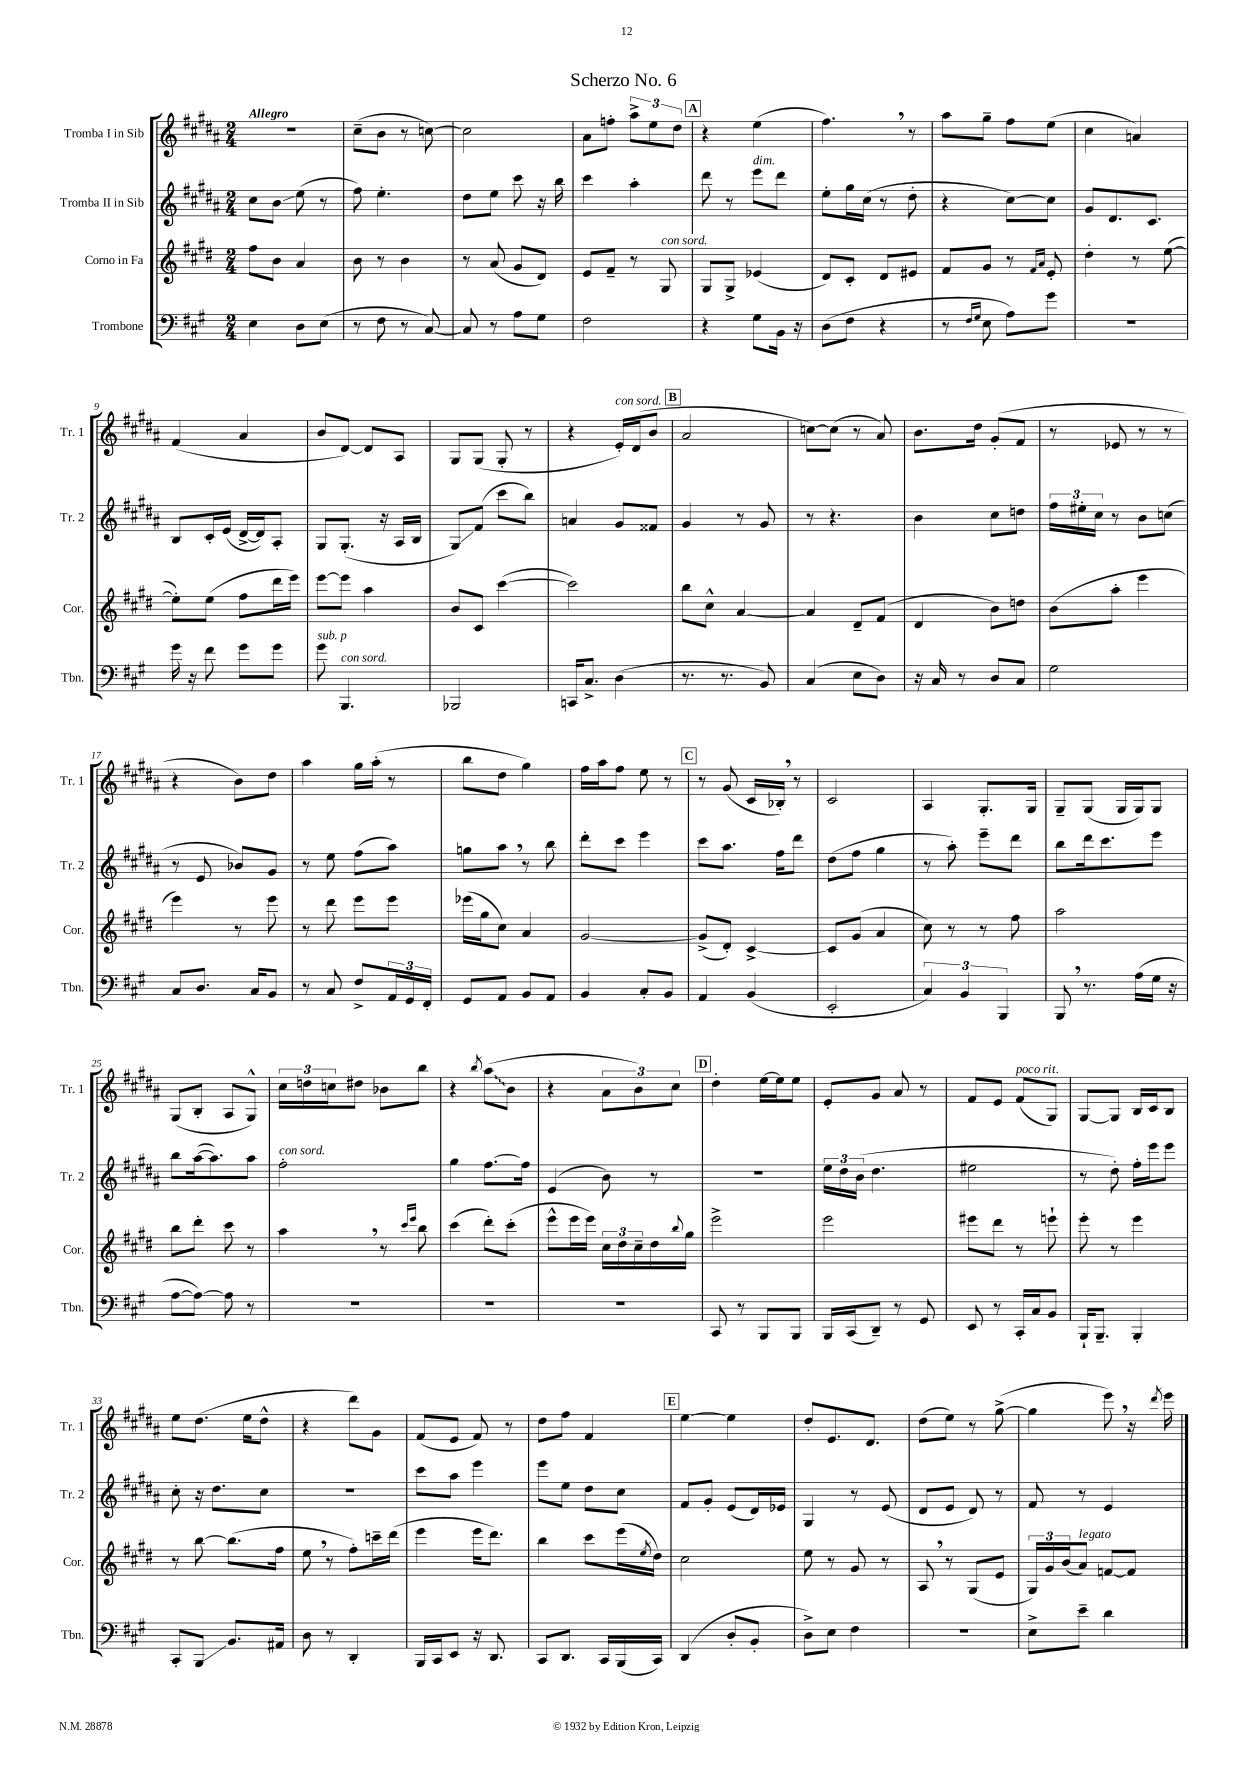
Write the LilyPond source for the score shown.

\header { title = "Scherzo No. 6" }
<<
\new StaffGroup <<
\new Staff = "s0" \with { instrumentName = "Tromba I in Sib" shortInstrumentName = "Tr. 1" } {
    \clef treble \key b \major \numericTimeSignature \time 2/4 \tempo "Allegro"
    r2 |
    cis''8--( b'8 r8 c''8~) |
    c''2 |
    ais'8 f''8-. \tuplet 3/2 { ais''8-> e''8 dis''8 } |
    \mark \markup { \box "A" } r4 e''4( |
    fis''4.) \breathe r8 |
    ais''8 gis''8-- fis''8 e''8( |
    cis''4 a'4) |
    fis'4( ais'4 |
    b'8 dis'8~) dis'8 ais8 |
    gis8 gis8( gis8-. r8 |
    r4 e'16-.^\markup { \italic "con sord." }) dis'16( b'8 |
    \mark \markup { \box "B" } ais'2 |
    c''8~) c''8( r8 ais'8) |
    b'8. dis''16 gis'8-.( fis'8 |
    r8 ees'8 r8 r8 |
    r4 b'8) dis''8 |
    ais''4 gis''16 ais''16-.( r8 |
    b''8 dis''8 gis''4) |
    fis''16 ais''16 fis''8 e''8 r8 |
    \mark \markup { \box "C" } r8 gis'8( cis'16 bes16-.) \breathe r8 |
    cis'2 |
    ais4 gis8.-. gis16 |
    gis8-- gis8( gis16 gis16) gis8 |
    gis8( b8-. ais8 gis8-^) |
    \tuplet 3/2 { cis''16 d''16 c''16 } dis''8 bes'8 b''8 |
    r4 \acciaccatura { b''8 } \once \override Glissando.style = #'zigzag ais''8\glissando( b'8 |
    r4 \tuplet 3/2 { ais'8 b'8) cis''8 } |
    \mark \markup { \box "D" } dis''4-. e''16~ e''16 e''8 |
    e'8-. gis'8 ais'8 r8 |
    fis'8 e'8 fis'8^\markup { \italic "poco rit." }( gis8) |
    gis8~ gis8 b16 cis'16 b8 |
    e''8 dis''8.( e''16 dis''8-^ |
    r4 dis'''8) gis'8 |
    fis'8( e'8 fis'8) r8 |
    dis''8 fis''8 fis'4 |
    \mark \markup { \box "E" } e''4~ e''4 |
    dis''8-. e'8. dis'8. |
    dis''8( e''8) r8 gis''8~->( |
    gis''4 e'''8) \breathe r16 \acciaccatura { dis'''8 } e'''16 \bar "|." |
}
\new Staff = "s1" \with { instrumentName = "Tromba II in Sib" shortInstrumentName = "Tr. 2" } {
    \clef treble \key b \major \numericTimeSignature \time 2/4
    cis''8 b'8\glissando e''8( r8 |
    fis''8) e''4.-. |
    dis''8 e''8 cis'''8 r16 b''16 |
    cis'''4 ais''4-. |
    \mark \markup { \box "A" } dis'''8 r8 e'''8^\markup { \italic "dim." } dis'''8 |
    e''8-. gis''16 cis''16( r8 dis''8-. |
    r4 cis''8~) cis''8 |
    gis'8 dis'8. cis'8. |
    b8 cis'16-. e'16( dis'16~-> dis'16) ais8-. |
    gis8 gis8.-.( r16 ais16 b16 |
    gis8\glissando) fis'8( cis'''8 b''8) |
    a'4 gis'8 fisis'8 |
    \mark \markup { \box "B" } gis'4 r8 gis'8 |
    r8 r4. |
    b'4 cis''8 d''8 |
    \tuplet 3/2 { fis''16 eis''16-. cis''16 } r8 b'8 c''8( |
    r8 e'8 bes'8) gis'8 |
    r8 e''8 fis''8( ais''8) |
    g''8 ais''8 \breathe r8 b''8 |
    dis'''8-. cis'''8 e'''4 |
    \mark \markup { \box "C" } cis'''8 ais''8. fis''16 dis'''8 |
    dis''8( fis''8 gis''4 |
    r8 ais''8-.) e'''8-- dis'''8 |
    b''8 dis'''16 cis'''8. e'''8 |
    b''8 ais''16~( ais''8.) ais''8 |
    fis''2-.^\markup { \italic "con sord." } |
    gis''4 fis''8.~ fis''16 |
    e'4( b'8) r8 |
    \mark \markup { \box "D" } R2 |
    \tuplet 3/2 { e''16 dis''16 b'16( } dis''4. |
    eis''2 |
    r8 dis''8-.) fis''16-. e'''16 e'''8 |
    cis''8-. r16 dis''8. cis''8 |
    R2 |
    cis'''8 ais''8 e'''4 |
    e'''8 e''8 dis''8 cis''8 |
    \mark \markup { \box "E" } fis'8 gis'8-. e'8( dis'16) ees'16 |
    gis4 r8 e'8( |
    dis'8 e'8 dis'8) r8 |
    fis'8 r8 e'4 \bar "|." |
}
\new Staff = "s2" \with { instrumentName = "Corno in Fa" shortInstrumentName = "Cor." } {
    \clef treble \key e \major \numericTimeSignature \time 2/4
    fis''8 b'8 a'4 |
    b'8 r8 b'4 |
    r8 a'8( gis'8 dis'8) |
    e'8 fis'8-- r8 gis8^\markup { \italic "con sord." } |
    \mark \markup { \box "A" } gis8 gis8-> ees'4( |
    dis'8) cis'8-. dis'8 eis'8 |
    fis'8 gis'8 r8 \grace { fis'16 a'16 } e'8-. |
    dis''4-. r8 e''8~( |
    e''8-.) e''8( fis''8 dis'''16 e'''16) |
    e'''8~ e'''8 a''4 |
    b'8 cis'8 cis'''4~( |
    cis'''2) |
    \mark \markup { \box "B" } b''8 cis''8-^ a'4~ |
    a'4 dis'8-- fis'8( |
    dis'4 b'8) d''8 |
    b'8( a''8-. e'''4 |
    e'''4) r8 e'''8 |
    r8 dis'''8 e'''8 e'''8 |
    ees'''16( gis''16 cis''8) a'4 |
    gis'2~ |
    \mark \markup { \box "C" } gis'8->( dis'8-.) cis'4~-> |
    cis'8 gis'8( a'4 |
    cis''8) r8 r8 fis''8 |
    a''2 |
    b''8 dis'''8-. cis'''8 r8 |
    a''4 \breathe r8 \grace { cis'''16 e'''16 } b''8 |
    cis'''4( dis'''8-.) cis'''8-.( |
    e'''8-^ e'''16 e'''16) \tuplet 3/2 { cis''16 dis''16 cis''16-- } dis''16 \appoggiatura { b''8 } gis''16 |
    \mark \markup { \box "D" } e'''2-> |
    e'''2 |
    eis'''8 dis'''8 r8 e'''8-! |
    e'''8-. r8 e'''4 |
    r8 b''8~ b''8.( fis''16 |
    e''8 \breathe r8 fis''8-.) c'''16-- dis'''16( |
    e'''4 e'''16 dis'''8.) |
    b''4 cis'''8 e'''16( \acciaccatura { e''8 } dis''16) |
    \mark \markup { \box "E" } cis''2 |
    e''8 r8 gis'8 r8 |
    a8 \breathe r8 gis8( e'8 |
    \tuplet 3/2 { gis16) gis'16 b'16( } a'8^\markup { \italic "legato" }) f'8~ f'8 \bar "|." |
}
\new Staff = "s3" \with { instrumentName = "Trombone" shortInstrumentName = "Tbn." } {
    \clef bass \key a \major \numericTimeSignature \time 2/4
    e4 d8 e8( |
    r8 fis8 r8 cis8~) |
    cis8 r8 a8 gis8 |
    fis2 |
    \mark \markup { \box "A" } r4 gis8 b,16 r16 |
    d8( fis8 r4 |
    r8 \grace { fis16 gis16 } e8 a8) gis'8 |
    R2 |
    gis'16 r16 fis'8 gis'8 gis'8 |
    gis'8^\markup { \italic "sub. p" } b,,4.^\markup { \italic "con sord." } |
    bes,,2 |
    c,16 cis8.-> d4( |
    \mark \markup { \box "B" } r8. r8. b,8) |
    cis4( e8 d8) |
    r16 cis16 r8 d8 cis8 |
    gis2 |
    cis8 d8. cis16 b,8 |
    r8 cis8 fis8-> \tuplet 3/2 { a,16 gis,16 fis,16-. } |
    gis,8 a,8 b,8 a,8 |
    b,4 cis8-. b,8 |
    \mark \markup { \box "C" } a,4 b,4( |
    e,2-. |
    \tuplet 3/2 { cis4) b,4 b,,4 } |
    b,,8 \breathe r8. a16( gis16 r16 |
    a8~ a8~) a8 r8 |
    R2 |
    R2 |
    R2 |
    \mark \markup { \box "D" } cis,8 r8 b,,8 b,,8 |
    b,,16 cis,16( d,8--) r8 gis,8 |
    e,8 r8 cis,16-. cis16 b,8 |
    b,,16-! b,,8.-- b,,4-. |
    cis,8-. b,,8\glissando b,8. ais,16 |
    d8 r8 d,4-. |
    b,,16 cis,16 e,8 r16 d,8. |
    cis,8 d,8. cis,16 b,,16( cis,16) |
    \mark \markup { \box "E" } d,4( d8-. b,8-. |
    d8->) e8 fis4 |
    r2 |
    e8-> e'8-- d'4 \bar "|." |
}
>>
>>
